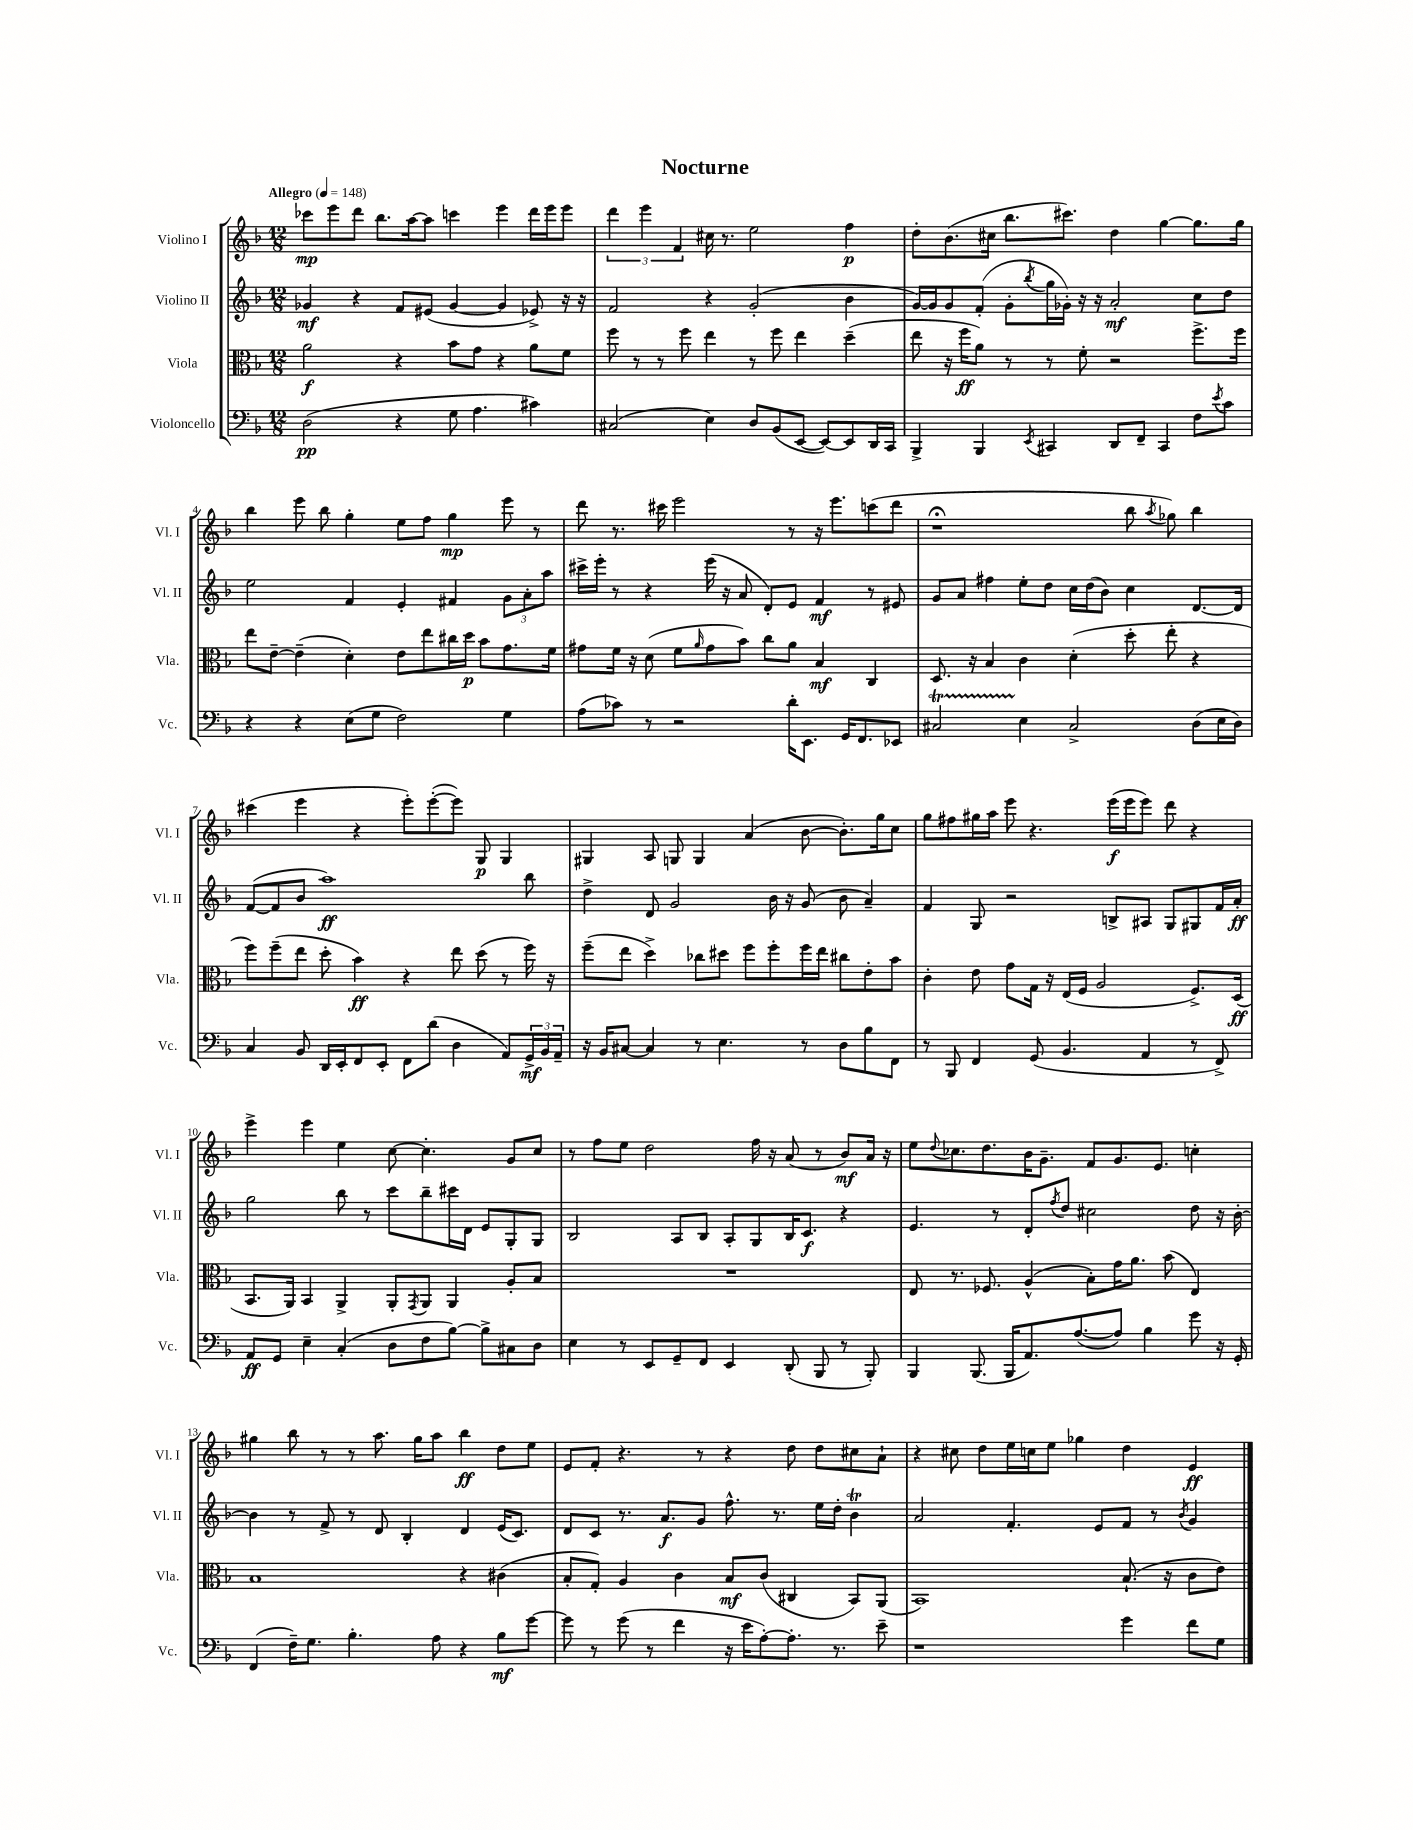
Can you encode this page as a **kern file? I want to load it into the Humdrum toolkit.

**kern	**kern	**kern	**kern
*staff4	*staff3	*staff2	*staff1
*clefF4	*clefC3	*clefG2	*clefG2
*k[b-]	*k[b-]	*k[b-]	*k[b-]
*M12/8	*M12/8	*M12/8	*M12/8
*MM148	*MM148	*MM148	*MM148
(2D	2a	4g-	8ccc-
.	.	.	8eee
.	.	4r	8ddd
.	.	.	8.bb-
4r	4r	8f	.
.	.	.	[16aa
.	.	(8e#	8aa]
8G	8b-	[4g-	4ccc
4.A	8g	.	.
.	4r	4g-]	4eee
4c#)	8a	8e-^)	16ddd
.	.	.	16eee
.	8f	16r	8eee
.	.	16r	.
=	=	=	=
(2C#	8ff	2f	6ddd
.	8r	.	.
.	.	.	6eee
.	8r	.	.
.	.	.	6f
.	8ff	.	.
4E)	4ee	4r	16cc#
.	.	.	8.r
8D	8r	(2g'	2ee
(8BB-	8ff	.	.
[8EE	4ee	.	.
8EE_)	.	.	.
8EE]	(4dd~	4b-	4ff
16DD	.	.	.
16CC	.	.	.
=	=	=	=
4BBB-^	8ee	[16g)	8dd'
.	.	16g]	.
.	16r	8g	(8.b-
.	16ff	.	.
4BBB-	8a)	(8f'	.
.	.	.	16cc#
.	8r	8g'	8.bb-
8qEE	.	8qbb-	.
4CC#	8r	16gg	.
.	.	16g-')	8.ccc#)
.	8f'	16r	.
.	.	16r	.
8DD	2r	2a'	4dd
8FF~	.	.	.
4CC#	.	.	[4gg
8F	8.ff^	8cc	8.gg]
8qe	.	.	.
8c	.	8dd	.
.	16ff	.	16gg
=	=	=	=
4r	8ee	2ee	4bb-
.	[8e~	.	.
4r	(4e~]	.	8eee
.	.	.	8bb-
(8E	4d')	4f	4gg'
8G	.	.	.
2F)	8e	4e'	8ee
.	8ee	.	8ff
.	16cc#	4f#	4gg
.	16dd	.	.
.	8b-	.	.
4G	8.g	12g	8eee
.	.	12a'	.
.	.	.	8r
.	.	12aa	.
.	16f	.	.
=	=	=	=
(8A	8g#	16ccc#^	8ddd
.	.	16eee'	.
8c-)	16f	8r	8.r
.	16r	.	.
8r	(8d	4r	.
.	.	.	16ccc#
2r	8f	.	2eee
.	16qqa	.	.
.	8g#	(16eee	.
.	.	16r	.
.	8b-)	8a	.
.	8cc	8d')	.
16d'	8a	8e	8r
8.EE	.	.	.
.	4B-	4f	16r
.	.	.	8.eee
16GG	.	.	.
8.FF	.	.	.
.	4C	8r	(8ccc
8EE-	.	8e#	8ddd
=	=	=	=
2C#	8.D	8g	1r;
.	.	8a	.
.	16r	.	.
.	4B-	4ff#	.
4E	4c	8ee'	.
.	.	8dd	.
2C#^	(4d'	16cc	.
.	.	(16dd	.
.	.	8b-)	.
.	8dd'	4cc	8bb-
.	.	.	8qaa
.	8ee'	.	8gg-)
(8D	4r	[8.d	4bb-
16E	.	.	.
16D)	.	16d]	.
=	=	=	=
4C	8ff)	([8f	(4ccc#
.	(8ff~	8f]	.
8BB-	8ee	8b-	4eee
16DD	8dd'	1aa)	.
16EE'	.	.	.
8FF	4b-)	.	4r
8EE'	.	.	.
8FF	4r	.	8eee')
(8d	.	.	([8eee'
4D	8ee	.	8eee])
.	(8dd	.	8G
8AA)	8r	.	4G
24GG^	16ff)	8bb-	.
24BB-	.	.	.
.	16r	.	.
24AA~	.	.	.
=	=	=	=
16r	(8ff~	4dd^	4G#
16BB-	.	.	.
[8C#	8ee	.	.
4C#]	4dd^)	8d	8A
.	.	2g	8G
8r	8cc-	.	4G
4.E	8dd#	.	.
.	8ff	.	(4a
.	8ff'	16b-	.
.	.	16r	.
8r	16ff	(8g	[8b-
.	16ee	.	.
8D	8cc#	8b-	8.b-'])
8B-	8e'	4a~)	.
.	.	.	16gg
8FF	8b-	.	8cc
=	=	=	=
8r	4c'	4f	8gg
8BBB-	.	.	8ff#
4FF	8e	8G	16gg#
.	.	.	16aa
.	8g	2r	8eee
(8GG	16G	.	4.r
.	16r	.	.
4.BB-	(16E	.	.
.	16F	.	.
.	2A	.	.
.	.	8B^	(16eee
.	.	.	16eee
4AA	.	8A#	8eee)
.	.	8G	8ddd
8r	8.F^)	8G#	4r
8FF^)	.	16f	.
.	(16D	16a'	.
=	=	=	=
8AA	8.BB-	2gg	4eee^
8GG	.	.	.
.	16AA)	.	.
4E~	4BB-	.	4eee
(4C'	4AA^	8bb-	4ee
.	.	8r	.
8D	8AA'	8ccc	[8cc
.	8qGG	.	.
8F	8AA	8bb-~	4.cc']
[8B-)	4AA	16ccc#	.
.	.	16d	.
8B-^]	.	8e	.
8C#	8A'	8G'	8g
8D	8B-	8G	8cc
=	=	=	=
4E	1.r	2B-	8r
.	.	.	8ff
8r	.	.	8ee
8EE	.	.	2dd
8GG~	.	8A	.
8FF	.	8B-	.
4EE	.	8A'	.
.	.	8G	16ff
.	.	.	16r
(8DD'	.	16B-	(8a
.	.	8.c	.
8BBB-	.	.	8r
8r	.	4r	8b-)
8BBB-')	.	.	16a
.	.	.	16r
=	=	=	=
4BBB-	8E	4.e	8ee
.	.	.	8qqdd
.	8.r	.	8.cc-
(8.BBB-	.	.	.
.	8.F-	.	8.dd
.	.	8r	.
16BBB-	.	.	.
8.AA)	(4A^^	8d'	16b-
.	.	.	8.g~
.	.	8qff	.
.	.	8dd	.
([8.A	.	.	.
.	8B-')	2cc#	8f
8A])	16g	.	8.g
.	8.a	.	.
4B-	.	.	.
.	.	.	8.e
.	(8b-	.	.
8g	4E)	8dd	4cc'
16r	.	16r	.
16GG'	.	[16b-'	.
=	=	=	=
(4FF	1B-	4b-]	4gg#
16F~)	.	8r	8bb-
8.G	.	.	.
.	.	8f^	8r
4.B-'	.	8r	8r
.	.	8d	8.aa
.	.	4B-'	.
.	.	.	16gg#
8A	.	.	8aa
4r	4r	4d	4bb-
8B-	(4c#	(16e	8dd
.	.	8.c)	.
[8g	.	.	8ee
=	=	=	=
8g]	8B-'	8d	8e
8r	8G')	8c	8f'
(8g	4A	8.r	4.r
8r	.	.	.
.	.	8.a	.
4f	4c	.	.
.	.	8g	8r
16r	8B-	8.ff^^	4r
16e	.	.	.
[8A')	(8c	.	.
.	.	8.r	.
8.A']	4C#	.	8dd
.	.	16ee	8dd
8.r	.	16dd'	.
.	8BB-)	4b-	8cc#
8e~	(8AA	.	8a`
=	=	=	=
1r	1BB-)	2a	4r
.	.	.	8cc#
.	.	.	8dd
.	.	4.f'	16ee
.	.	.	16cc
.	.	.	8ee
.	.	.	4gg-
.	.	8e	.
4g	(8.B-`	8f	4dd
.	.	8r	.
.	16r	.	.
.	.	8qb-	.
8f	8c	4g	4e
8G	8e)	.	.
==	==	==	==
*-	*-	*-	*-
